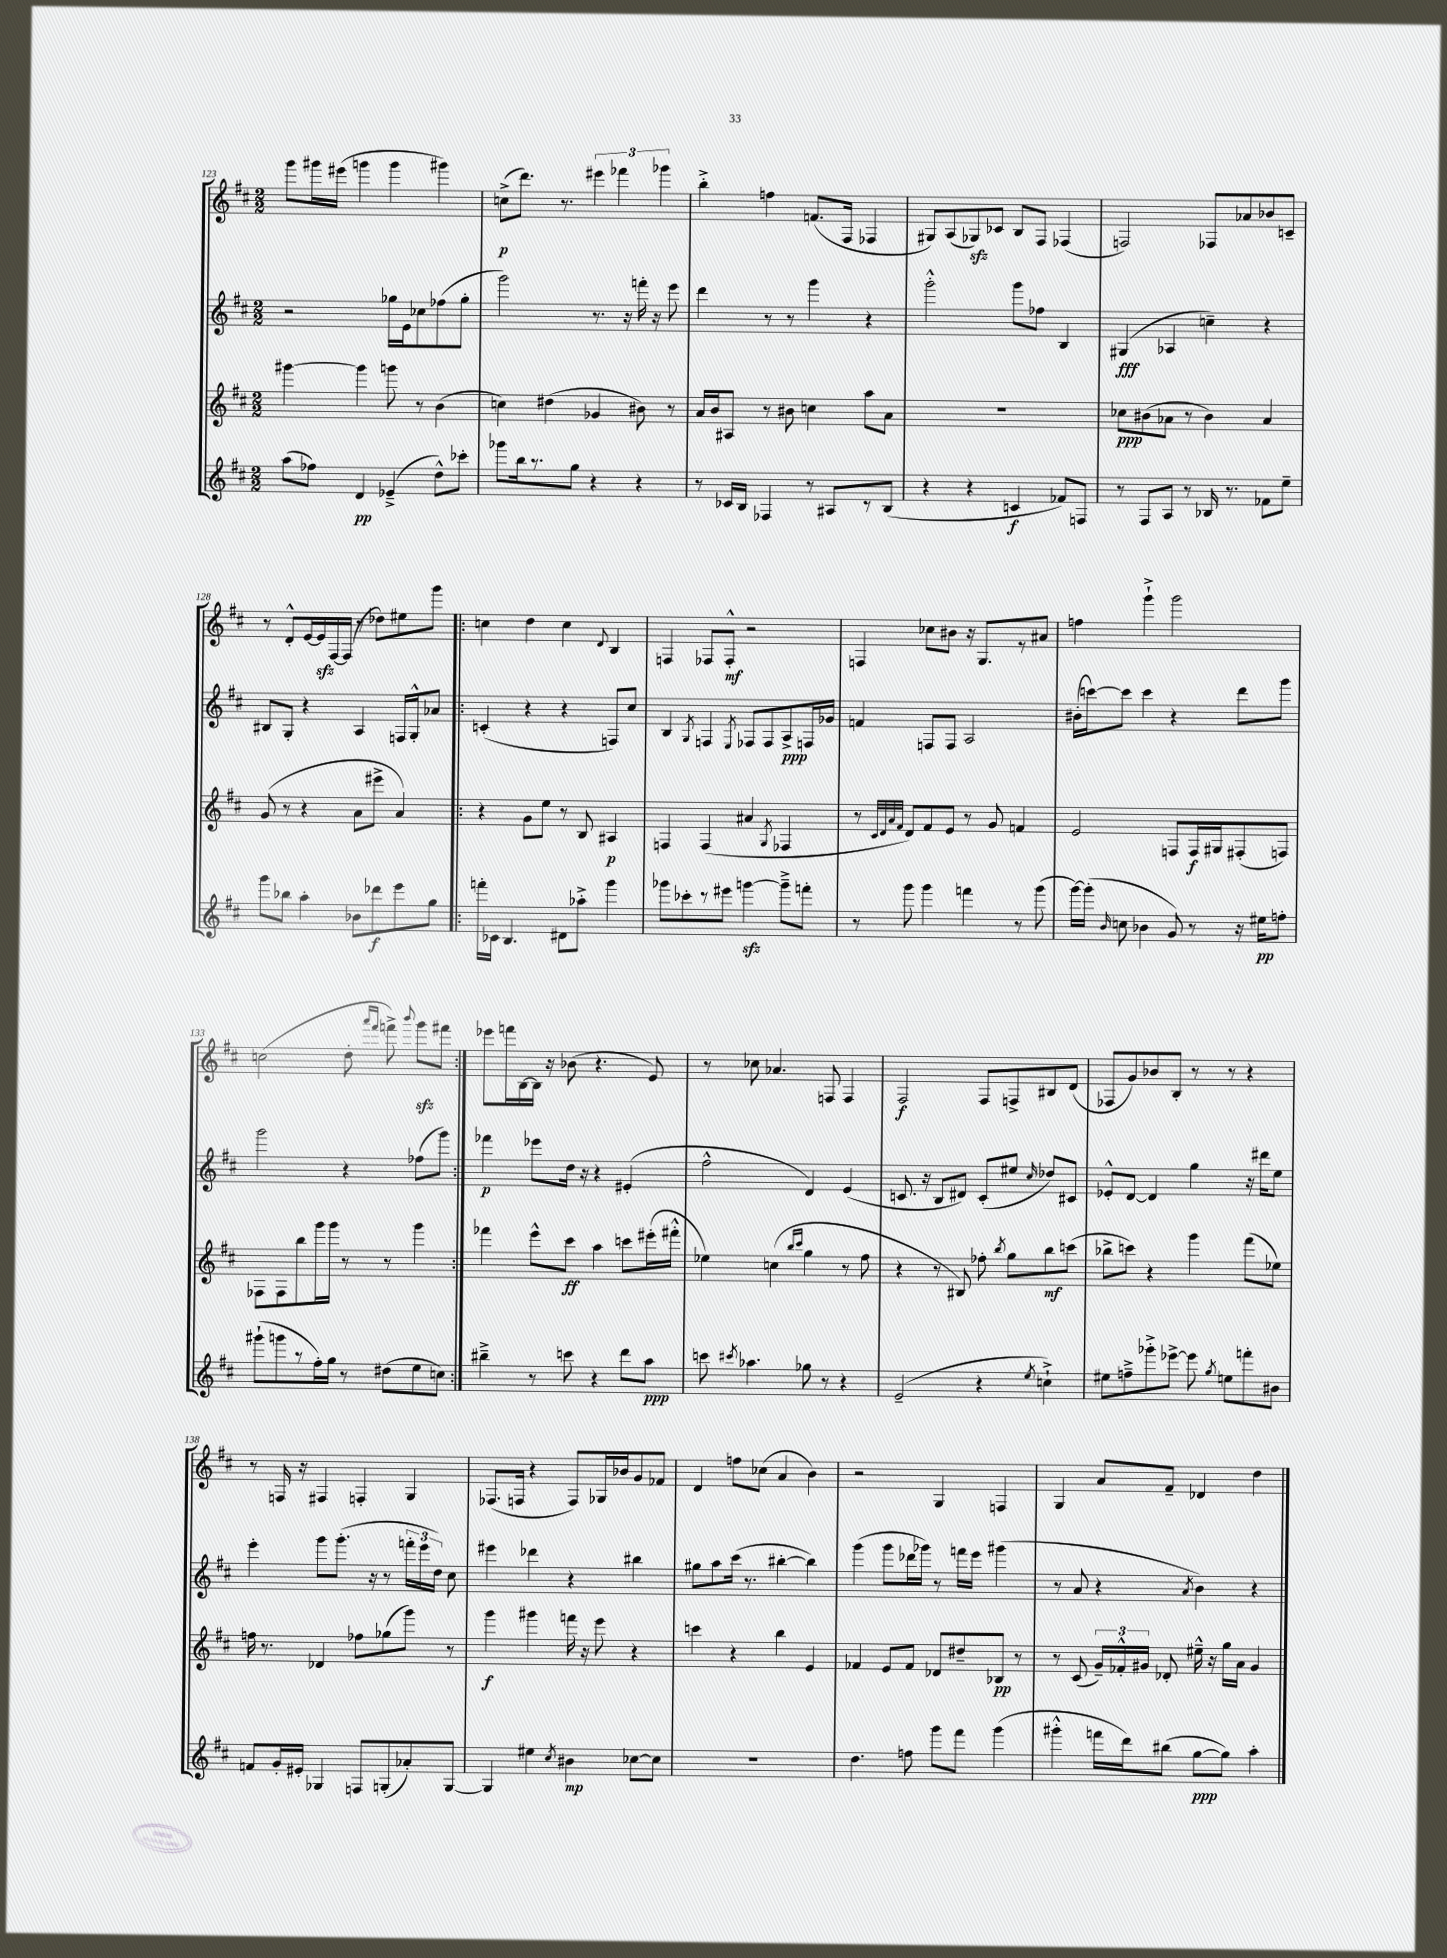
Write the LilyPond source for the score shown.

<<
\new StaffGroup <<
\new Staff = "s0" {
    \clef treble \key d \major \numericTimeSignature \time 2/2
    \autoBeamOff g'''8[ gis'''16 eis'''16]( g'''4 g'''4 gis'''4) |
    c''8[->\p( d'''8.]) r8. \tuplet 3/2 { eis'''4 fes'''4 ges'''4 } |
    b''4-.-> f''4 f'8.[( fis16] fes4 |
    gis8[) a8( ges8\sfz) ces'8] b8[ fis8] fes4( |
    f2) fes8[ aes'8 bes'8 c'8]-- |
    r8 d'8[-.-^ e'16~ e'16\sfz fis16~ fis16]( r8 des''8[) eis''8 g'''8] |
    \repeat volta 2 { c''4 d''4 c''4 \appoggiatura { d'8 } b4 |
    f4 fes8[ fes8]-.-^\mf r2 |
    f4 ces''8[ bis'8] r16 g8.[ r8 ais'8] |
    f''4 g'''4-!-> g'''2 |
    c''2( d''8-. \grace { a'''16[ fis'''16] } f'''8->) \appoggiatura { b'''8 } g'''8[\sfz fis'''8] | }
    ees'''8[ f'''16 b16~ b16] r16 bes'8( r4. e'8) |
    r8 ces''8 aes'4. f8 f4 |
    fis2\f fis8[ f8-> bis8 d'8]( |
    fes8[ g'8) bes'8 b8]-. r8 r8 r4 |
    r8 f16 r16 fis4 f4-. g4 |
    fes8.[( f16] r4 f8[) ges16 bes'16 g'8 fes'8] |
    d'4 f''8[ ces''8]( a'4 b'4) |
    r2 g4 f4 |
    g4 a'8[ fis'8]-- des'4 d''4 \bar "|." |
}
\new Staff = "s1" {
    \clef treble \key d \major \numericTimeSignature \time 2/2
    \autoBeamOff r2 ges''16[ e'16 ces''8 fes''8( ges''8]-. |
    g'''2) r8. r16 f'''16-. r16 e'''8 |
    d'''4 r8 r8 g'''4 r4 |
    g'''2-.-^ g'''8[ fes''8] b4 |
    gis4\fff( aes4 c''4--) r4 |
    bis8[ g8]-. r4 a4 f16[ g16-.-^ aes'8] |
    \repeat volta 2 { c'4-.( r4 r4 f8[) cis''8] |
    b4 \acciaccatura { g8 } f4 \acciaccatura { e8 } fes8[ fes8 a8->\ppp f16 ges'16] |
    f'4 f8[ f8] a2 |
    bis'16[-.( c'''16~) c'''8] c'''4 r4 d'''8[ g'''8] |
    g'''2 r4 fes''8[( g'''8]) | }
    fes'''4\p ees'''8[ d''16] r16 r4 eis'4-.( |
    fis''2-^ d'4) e'4( |
    c'8. r16 b8[ dis'8]) c'8[-.( eis''8] \grace { cis''16 } des''8[) cis'8] |
    ees'8[-.-^ d'8]~ d'4 g''4 r16 dis'''16[ e''8] |
    e'''4-. g'''8[ g'''8.]-.( r16 r8 \tuplet 3/2 { f'''16[-. e'''16 d''16]) } cis''8 |
    eis'''4 des'''4 r4 bis''4 |
    gis''8[ a''8 cis'''16]( r8. bis''4~-. bis''4) |
    g'''4( g'''8[ des'''16 ges'''16]) r8 f'''16[ e'''16] gis'''4( |
    r8 a'8 r4 \acciaccatura { a'8 } b'4) r4 \bar "|." |
}
\new Staff = "s2" {
    \clef treble \key d \major \numericTimeSignature \time 2/2
    \autoBeamOff gis'''4~ gis'''4 g'''8 r8 b'4( |
    c''4) dis''4( ges'4 bis'8) r8 |
    a'16[ b'16 ais8] r8 bis'8 c''4 a''8[ a'8] |
    R1 |
    ces''8[\ppp bis'8( aes'8] r8 bis'4) aes'4 |
    g'8( r8 r4 a'8[ eis'''8]-> a'4) |
    \repeat volta 2 { r4 g'8[ e''8] r8 b8 ais4\p |
    f4 f4( ais'4 \acciaccatura { g8 } fes4 |
    r8 \grace { cis'32[ d'32 a'32 fis'32] } d'8[) fis'8 e'8] r8 g'8 f'4 |
    e'2 f8[ f16\f gis16 fis8-.( f8]) |
    fes8[ fes8 b''8 g'''16 g'''16] r8 r8 g'''4 | }
    fes'''4 e'''8[-^ cis'''8]\ff a''4 c'''8[ eis'''16-.( fis'''16]-.-^ |
    ees''4) c''4( \grace { b''16[ cis'''16] } g''4 r8 fis''8 |
    r4 r8 bis8) fes''8-. \acciaccatura { b''8 } g''8[ b''8\mf c'''8]( |
    bes''8[-> c'''8]) r4 g'''4 fis'''8[( ees''8]) |
    f''16 r8. des'4 fes''8[ ges''8( g'''8]) r8 |
    g'''4\f gis'''4 f'''16 r16 e'''8 r4 |
    c'''4 r4 b''4 e'4 |
    fes'4 e'8[ fes'8] des'8[ dis''8-- bes8]\pp r8 |
    r8 cis'8( \tuplet 3/2 { g'16[--) fes'16-.-^ gis'16] } des'8-. eis''16---^ r16 g''16[ a'16] gis'4 \bar "|." |
}
\new Staff = "s3" {
    \clef treble \key d \major \numericTimeSignature \time 2/2
    \autoBeamOff a''8[( fes''8]) d'4\pp ees'4--->( d''8[-^) ces'''8]-. |
    ges'''8[ b''16 r8. g''8] r4 r4 |
    r8 ces'16[ b16] fes4 r8 ais8[ r8 b8]( |
    r4 r4 c'4\f fes'8[) f8] |
    r8 fis8[ a8] r8 bes16 r8. fes'8[ e''8]-- |
    g'''8[ bes''8] a''4-. bes'8[ des'''8\f e'''8 g''8] |
    \repeat volta 2 { f'''16[-. ces'16] b4. dis'8[ aes''8]-.-> g'''4 |
    ges'''8[ ces'''8-. r8 eis'''8] g'''4~\sfz g'''8[---> f'''8]-. |
    r8 g'''8 g'''4 f'''4 r8 g'''8( |
    g'''16[~) g'''16]-.( \grace { b'16 } c''8 bes'4 g'8) r8 r16 eis''16[\pp f''8]-. |
    gis'''8[-!( g'''8 r8 fis''16-.) g''16] r8 dis''8[( e''8 c''8]) | }
    bis''4---> r8 c'''8 r4 d'''8[ a''8]\ppp |
    c'''8 \acciaccatura { cis'''8 } aes''4. ges''8 r8 r4 |
    e'2--( r4 \acciaccatura { e''8 } c''4-!->) |
    eis''8[ f''8---> ges'''8-.-> ees'''8]~-> ees'''8 \acciaccatura { g''8 } e''8[ f'''8-. bis'8] |
    f'8[ g'16-. eis'16]-. ges4 f8[ g8-.( aes'8-.) g8]~ |
    g4 eis''4 \acciaccatura { cis''8 } bis'4\mp ces''8[~ ces''8] |
    R1 |
    d''4. f''8 g'''8[ fis'''8] g'''4( |
    gis'''4-.-^ f'''16[ d'''16) bis''8]( g''8[~\ppp g''8]) a''4-. \bar "|." |
}
>>
>>
\layout { \context { \Score currentBarNumber = #123 } }
